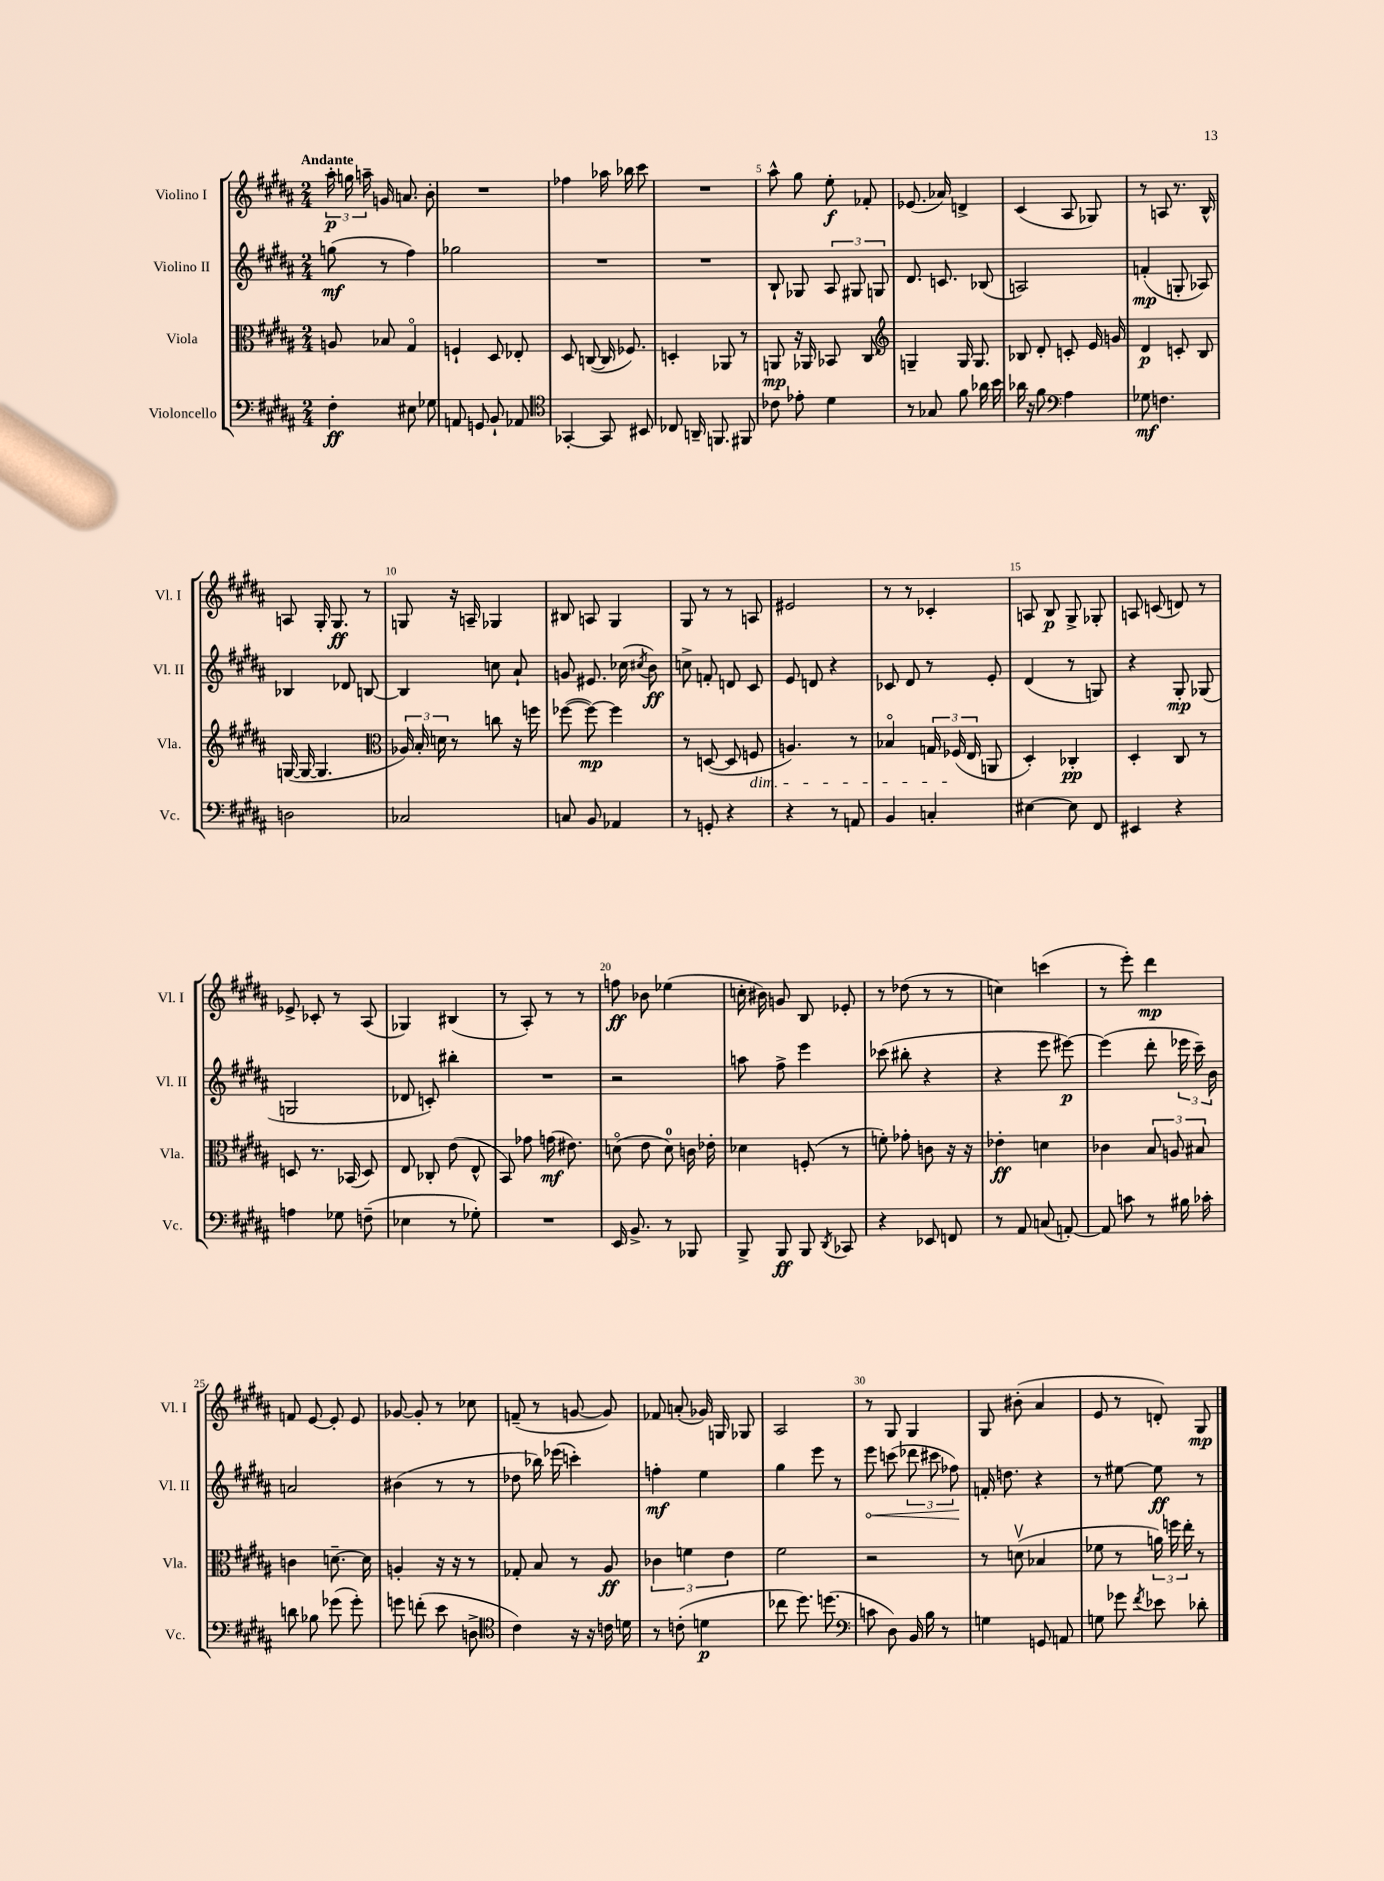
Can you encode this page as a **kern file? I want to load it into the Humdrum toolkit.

**kern	**dynam	**kern	**dynam	**kern	**dynam	**kern	**dynam
*part4	*part4	*part3	*part3	*part2	*part2	*part1	*part1
*staff4	*staff4	*staff3	*staff3	*staff2	*staff2	*staff1	*staff1
*I"Violoncello	*	*I"Viola	*	*I"Violino II	*	*I"Violino I	*
*I'Vc.	*	*I'Vla.	*	*I'Vl. II	*	*I'Vl. I	*
*clefF4	*	*clefC3	*	*clefG2	*	*clefG2	*
*k[f#c#g#d#a#]	*	*k[f#c#g#d#a#]	*	*k[f#c#g#d#a#]	*	*k[f#c#g#d#a#]	*
*M2/4	*	*M2/4	*	*M2/4	*	*M2/4	*
=1	=1	=1	=1	=1	=1	=1	=1
!	!	!	!	!	!	!LO:TX:a:B:t=Andante	!
4F#'\	ff	8An/	.	(8ggn\	mf	24aa#'\	p
.	.	.	.	.	.	24ggn\	.
.	.	.	.	.	.	24aan~\	.
.	.	8B-X/	.	8r	.	16gn/	.
.	.	.	.	.	.	8.an/	.
8E#X\	.	4G#/	.	4ff#\)	.	.	.
8G-X\	.	.	.	.	.	8b'\	.
=2	=2	=2	=2	=2	=2	=2	=2
8AAn/	.	4Fn`/	.	2gg-X\	.	2r	.
8GGn/	.	.	.	.	.	.	.
8BB`/	.	8D#/	.	.	.	.	.
8AA-X/	.	8E-X'/	.	.	.	.	.
=3	=3	=3	=3	=3	=3	=3	=3
*clefC4	*	*	*	*	*	*	*
[4GG-X'/	.	8D#/	.	2r	.	4ff-X\	.
.	.	([8Cn/	.	.	.	.	.
8GG-/]	.	16C/]	.	.	.	16aa-X\	.
.	.	8.F-X/)	.	.	.	16bb-X\	.
8BB#X/	.	.	.	.	.	8ccc#\	.
=4	=4	=4	=4	=4	=4	=4	=4
8C-X/	.	4Dn'/	.	2r	.	2r	.
16AAn~/	.	.	.	.	.	.	.
8.FFn/	.	.	.	.	.	.	.
.	.	8AA-X/	.	.	.	.	.
8FF#X/	.	8r	.	.	.	.	.
=5	=5	=5	=5	=5	=5	=5	=5
8c-X\	.	8AAn/	mp	8B`/	.	8aa#^^\	.
8e-X'\	.	16r	.	8G-X/	.	8gg#\	.
.	.	16AA-X/	.	.	.	.	.
4d#\	.	8BB-X/	.	12A#/	.	8ee'\	f
.	.	.	.	12G#X/	.	.	.
.	.	8C#/	.	.	.	8f-X'/	.
.	.	.	.	12Gn/	.	.	.
=6	=6	=6	=6	=6	=6	=6	=6
*	*	*clefG2	*	*	*	*	*
8r	.	4Gn~/	.	8.d#/	.	(8.e-X/	.
8G-X/	.	.	.	.	.	.	.
.	.	.	.	8.cn/	.	16a-X/)	.
8f#\	.	16G/	.	.	.	4dn^/	.
.	.	8.G/	.	.	.	.	.
16a-X\	.	.	.	(8B-X/	.	.	.
16b\	.	.	.	.	.	.	.
=7	=7	=7	=7	=7	=7	=7	=7
16a-X\	.	8B-X/	.	2An/)	.	(4c#/	.
16r	.	.	.	.	.	.	.
8f#\	.	8d#'/	.	.	.	.	.
*clefF4	*	*	*	*	*	*	*
4A#\	.	8cn'/	.	.	.	8A#/	.
.	.	16e/	.	.	.	8G-X/)	.
.	.	16gn/	.	.	.	.	.
=8	=8	=8	=8	=8	=8	=8	=8
8G-X\	mf	4d#/	p	(4fn'/	mp	8r	.
4.Fn\	.	.	.	.	.	8An/	.
.	.	8cn'/	.	8Gn'/	.	8.r	.
.	.	8B/	.	8A-X/)	.	.	.
.	.	.	.	.	.	16B^^/	.
!!LO:LB:g=z
=9	=9	=9	=9	=9	=9	=9	=9
2Dn\	.	([16Gn/	.	4B-X/	.	8An/	.
.	.	16G/_	.	.	.	.	.
.	.	4.G/]	.	.	.	16G#'/	.
.	.	.	.	.	.	8.G#/	ff
.	.	.	.	8d-X/	.	.	.
.	.	.	.	[8Bn/	.	8r	.
=10	=10	=10	=10	=10	=10	=10	=10
*	*	*clefC3	*	*	*	*	*
2C-X/	.	24A-X/)	.	4B/]	.	8Gn/	.
.	.	24B'/	.	.	.	.	.
.	.	24dn\	.	.	.	.	.
.	.	8r	.	.	.	16r	.
.	.	.	.	.	.	16An~/	.
.	.	8ccn\	.	8ccn\	.	4G-X/	.
.	.	16r	.	8a#`/	.	.	.
.	.	16ffn\	.	.	.	.	.
=11	=11	=11	=11	=11	=11	=11	=11
8Cn/	.	([8ff-X\	.	8gn/	.	8B#X/	.
8BB/	.	8ff-\_)	mp	8.e#X/	.	8An/	.
4AA-X/	.	4ff-\]	.	.	.	4G#/	.
.	.	.	.	(16cc-X\	.	.	.
.	.	.	.	8qcc#X/	.	.	.
.	.	.	.	8b\)	ff	.	.
=12	=12	=12	=12	=12	=12	=12	=12
8r	.	8r	.	8ccn^\	.	8G#/	.
8GGn'/	.	([8Dn/	.	8fn'/	.	8r	.
4r	.	8D/]	.	8dn/	.	8r	.
!	!	!LO:TX:b:i:t=dim.	!	!	!	!	!
.	.	8Fn/	.	8c#/	.	8An/	.
=13	=13	=13	=13	=13	=13	=13	=13
4r	.	4.An/)	.	8e/	.	2e#X/	.
.	.	.	.	8dn/	.	.	.
8r	.	.	.	4r	.	.	.
8AAn/	.	8r	.	.	.	.	.
=14	=14	=14	=14	=14	=14	=14	=14
4BB/	.	4B-X/	.	8c-X/	.	8r	.
.	.	.	.	8d#/	.	8r	.
4Cn'/	.	24Gn/	.	8r	.	4c-X'/	.
.	.	(24F-X/	.	.	.	.	.
.	.	24E/	.	.	.	.	.
.	.	8AAn/	.	8e'/	.	.	.
=15	=15	=15	=15	=15	=15	=15	=15
[4E#X\	.	4D#'/)	.	(4d#/	.	8An/	.
.	.	.	.	.	.	8B/	p
8E#\]	.	4C-X'/	pp	8r	.	8G#^/	.
8FF#/	.	.	.	8Gn/)	.	8G-X'/	.
=16	=16	=16	=16	=16	=16	=16	=16
4EE#X/	.	4D#'/	.	4r	.	8An/	.
.	.	.	.	.	.	(8cn/	.
4r	.	8C#/	.	8G#'/	mp	8dn/)	.
.	.	8r	.	(8G-X/	.	8r	.
!!LO:LB:g=z
=17	=17	=17	=17	=17	=17	=17	=17
4An\	.	8Dn/	.	2Gn/	.	8e-X^/	.
.	.	8.r	.	.	.	8c-X'/	.
8G-X\	.	.	.	.	.	8r	.
.	.	(16BB-X/	.	.	.	.	.
(8Fn~\	.	8D/)	.	.	.	(8A#/	.
=18	=18	=18	=18	=18	=18	=18	=18
4E-X\	.	8E/	.	8d-X/	.	4G-X/)	.
.	.	8C-X'/	.	8cn'/)	.	.	.
8r	.	(8e\	.	4bb#X'\	.	(4B#X/	.
8G-X'\)	.	8E^^/	.	.	.	.	.
=19	=19	=19	=19	=19	=19	=19	=19
2r	.	8BB/)	.	2r	.	8r	.
.	.	8g-X\	.	.	.	8A#'/)	.
.	.	(16gn\	mf	.	.	8r	.
.	.	8.e#X\)	.	.	.	.	.
.	.	.	.	.	.	8r	.
=20	=20	=20	=20	=20	=20	=20	=20
16EE/	.	(8dn\	.	2r	.	8ffn\	ff
8.BB^/	.	.	.	.	.	.	.
.	.	8e\	.	.	.	8b-X\	.
8r	.	8d\)	.	.	.	(4ee-X\	.
8BBB-X/	.	16cn\	.	.	.	.	.
.	.	16e-X'\	.	.	.	.	.
=21	=21	=21	=21	=21	=21	=21	=21
8BBB^/	.	4d-X\	.	8aan\	.	16ccn'\	.
.	.	.	.	.	.	16b#X\)	.
8BBB/	ff	.	.	8ff#^\	.	8gn/	.
8BBB/	.	(8Fn'/	.	4eee\	.	8B/	.
8qDD#/	.	.	.	.	.	.	.
8CC-X/	.	8r	.	.	.	8e-X'/	.
=22	=22	=22	=22	=22	=22	=22	=22
4r	.	8fn'\)	.	(8ccc-X\	.	8r	.
.	.	8g-X'\	.	8bb#X'\	.	(8dd-X\	.
8EE-X/	.	8cn\	.	4r	.	8r	.
8FFn/	.	16r	.	.	.	8r	.
.	.	16r	.	.	.	.	.
=23	=23	=23	=23	=23	=23	=23	=23
8r	.	4e-X'\	ff	4r	.	4ccn\)	.
8AA#/	.	.	.	.	.	.	.
(8Cn/	.	4dn\	.	8eee\	.	(4cccn\	.
[8AAn'/)	.	.	.	[8eee#X\)	p	.	.
=24	=24	=24	=24	=24	=24	=24	=24
8AA/]	.	4c-X\	.	(4eee#\]	.	8r	.
8cn\	.	.	.	.	.	8eee'\)	.
8r	.	12B/	.	8ddd#'\	.	4ddd#\	mp
.	.	12An/	.	.	.	.	.
16B#X\	.	.	.	24eee-X\	.	.	.
.	.	12B#X/	.	24ccc#~\)	.	.	.
16c-X'\	.	.	.	.	.	.	.
.	.	.	.	24b\	.	.	.
!!LO:LB:g=z
=25	=25	=25	=25	=25	=25	=25	=25
8dn\	.	4cn\	.	2an/	.	8fn/	.
8B-X\	.	.	.	.	.	[8e/	.
(8g-X\	.	[8.dn~\	.	.	.	8e'/]	.
8g-'\)	.	.	.	.	.	8e/	.
.	.	16d\]	.	.	.	.	.
=26	=26	=26	=26	=26	=26	=26	=26
8gn\	.	4An'/	.	(4b#X\	.	[8g-X/	.
(8fn'\	.	.	.	.	.	8g-'/]	.
8e\	.	16r	.	8r	.	8r	.
.	.	16r	.	.	.	.	.
8Dn^\	.	8r	.	8r	.	8cc-X\	.
=27	=27	=27	=27	=27	=27	=27	=27
*clefC4	*	*	*	*	*	*	*
4c#\)	.	8G-X'/	.	8dd-X\	.	(8fn~/	.
.	.	8B/	.	16bb-X\)	.	8r	.
.	.	.	.	(16eee-X\	.	.	.
16r	.	8r	.	4cccn'\)	.	[8gn/	.
16r	.	.	.	.	.	.	.
16cn\	.	8A#/	ff	.	.	8g/])	.
16dn\	.	.	.	.	.	.	.
=28	=28	=28	=28	=28	=28	=28	=28
8r	.	6c-X\	.	4ffn'\	mf	8f-X/	.
(8cn'\	.	.	.	.	.	(8an'/	.
.	.	6fn\	.	.	.	.	.
4dn\	p	.	.	4ee\	.	16g-X/)	.
.	.	.	.	.	.	16Gn/	.
.	.	6e\	.	.	.	.	.
.	.	.	.	.	.	8G-X/	.
=29	=29	=29	=29	=29	=29	=29	=29
8cc-X\	.	2f#\	.	4gg#\	.	2A#/	.
8.dd#\)	.	.	.	.	.	.	.
.	.	.	.	8eee\	.	.	.
(8.ddn\	.	.	.	.	.	.	.
.	.	.	.	8r	.	.	.
=30	=30	=30	=30	=30	=30	=30	=30
*clefF4	*	*	*	*	*	*	*
!	!	!	!	!	!LO:HP:b	!	!
8cn\	.	2r	.	8eee\	<	8r	.
8D#\)	.	.	.	(8cccn\	.	8G#/	.
16BB/	.	.	.	12ddd-X\	.	4G#/	.
16B\	.	.	.	.	.	.	.
.	.	.	.	12ccc#X\	.	.	.
8r	.	.	.	.	.	.	.
.	.	.	.	12ff-X\)	.	.	.
.	.	.	.	.	[	.	.
=31	=31	=31	=31	=31	=31	=31	=31
4Gn\	.	8r	.	16fn'/	.	8G#/	.
.	.	.	.	8.ddn\	.	.	.
.	.	(8dnv\	.	.	.	(8b#X'\	.
8GGn/	.	4B-X/	.	4r	.	4a#/	.
8AAn/	.	.	.	.	.	.	.
=32	=32	=32	=32	=32	=32	=32	=32
8Gn\	.	8f-X\	.	8r	.	8e/	.
8g-X\	.	8r	.	[8ee#X\	.	8r	.
8qf#/	.	.	.	.	.	.	.
8e-X\	.	24an\)	.	8ee#\]	ff	8dn'/)	.
.	.	24ffn\	.	.	.	.	.
.	.	24ee'\	.	.	.	.	.
8d-X'\	.	8r	.	8r	.	8G#/	mp
==	==	==	==	==	==	==	==
*-	*-	*-	*-	*-	*-	*-	*-
